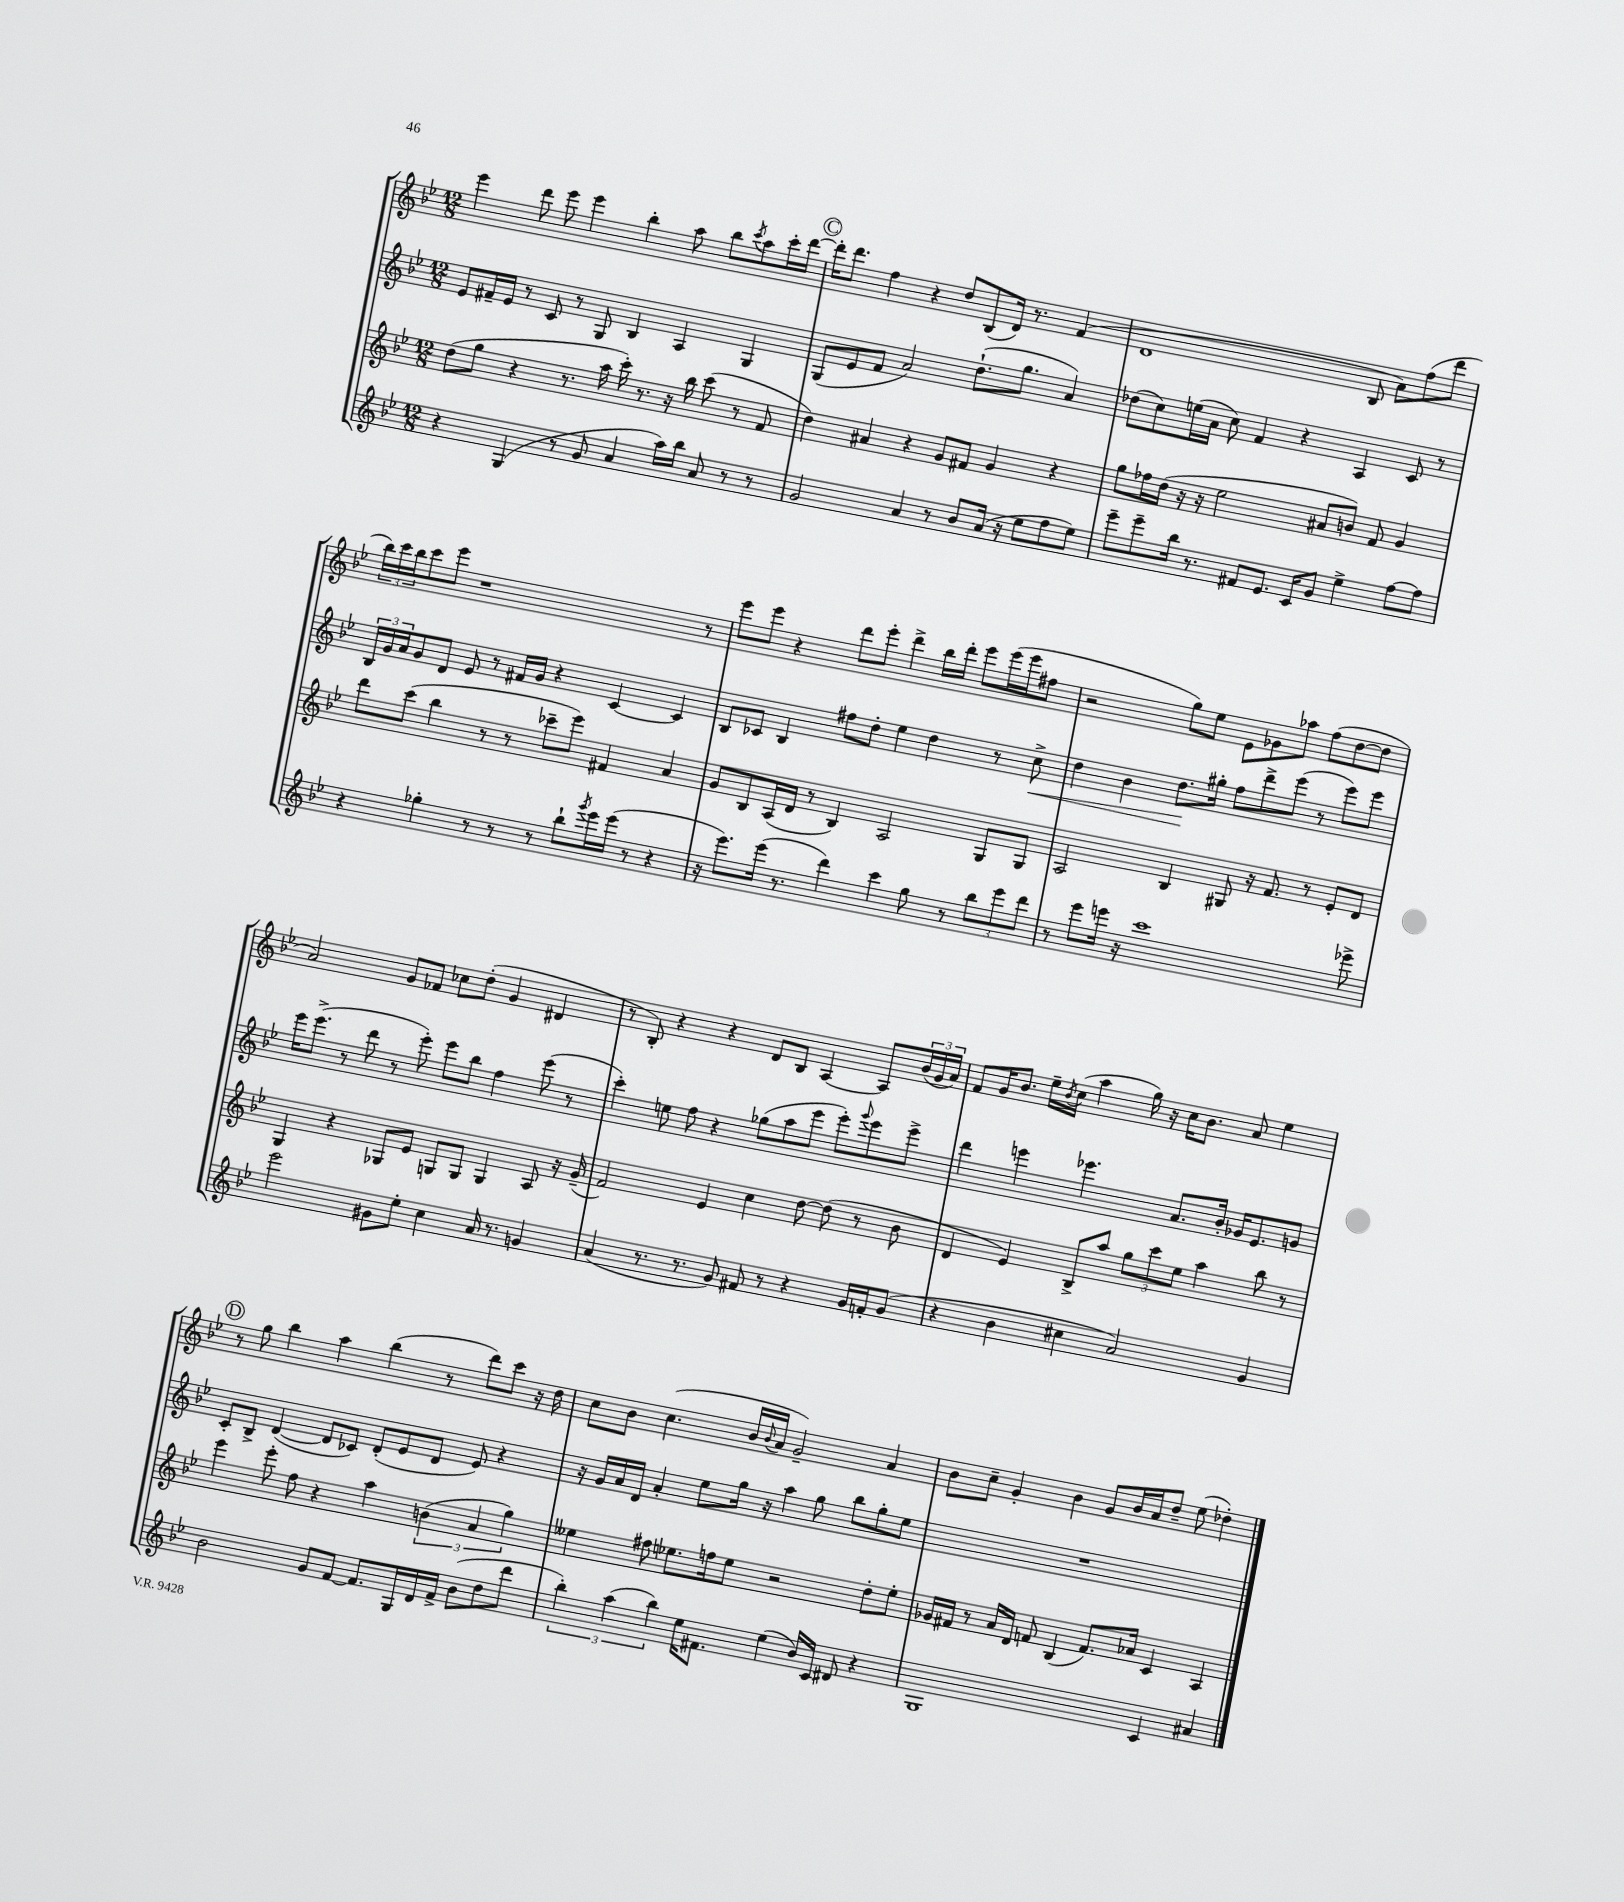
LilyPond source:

<<
\new StaffGroup <<
\new Staff = "s0" {
    \clef treble \key bes \major \numericTimeSignature \time 12/8
    ees'''4 d'''8 ees'''8 ees'''4 bes''4-. a''8 bes''8 \acciaccatura { c'''8 } a''8 c'''16-. d'''16~ |
    \mark \markup { \circle "C" } d'''16-. d'''8. f''4 r4 d''8 bes8( d'16) r8. f'4( |
    d'1 bes8 a'8) f''8( d'''8 |
    \tuplet 3/2 { bes''16) c'''16 bes''16 } c'''8 ees'''8 r1 r8 |
    ees'''8 ees'''8 r4 d'''8 ees'''8-. d'''4-> bes''16 d'''16-. ees'''8 ees'''16( ees'''16 fis''8 |
    r2 g''8) ees''8 ees'8 ges'8 aes''8 f''8( d''8~ d''8 |
    a'2) g'8 fes'8 ces''8 d''8-.( g'4 dis'4 |
    r8 bes8-.) r4 r4 d'8 bes8 a4~ a8 \tuplet 3/2 { bes'16( g'16 a'16) } |
    f'8 g'16 bes'8. ees''16-- \acciaccatura { bes'8 } c''16( a''4 g''16) r16 c''16 bes'8. a'8 ees''4 |
    \mark \markup { \circle "D" } r8 g''8 bes''4 a''4 bes''4( r8 d'''8) c'''8 r16 d''16 |
    c''8 bes'8 c''4.( bes'16 \appoggiatura { bes'8 } a'16 g'2--) a'4 |
    bes'8 c''8-- g'4-. bes'4 g'8 bes'16 a'16 d''8-- ees''8( des''4-.) \bar "|." |
}
\new Staff = "s1" {
    \clef treble \key bes \major \numericTimeSignature \time 12/8
    ees'8 fis'16-- ees'16 r8 c'8 r8 g8 bes4 a4 g4 |
    \mark \markup { \circle "C" } g8( ees'8 f'8 a'2) d''8.-!( g''8. a'4) |
    des''8( c''8) e''16( a'16 c''8) f'4 r4 a4 c'8 r8 |
    \tuplet 3/2 { bes16 g'16 a'16 } g'8 d'8 ees'8 r8 fis'16 g'16 r4 c'4~ c'4 |
    bes8 ces'8 bes4 fis''8 d''8-. ees''4 d''4 r8 c''8->\< |
    d''4 bes'4 d''8.\! gis''16-. f''8 d'''8-> ees'''8( r8 ees'''8) ees'''8 |
    ees'''16 ees'''8.->( r8 d'''8 r8 ees'''8-.) ees'''8 bes''8 f''4 ees'''8( r8 |
    c'''4-.) e''8 f''8 r4 ges''8( a''8 ees'''8 ees'''8-.) \appoggiatura { g'''8 } ees'''8 ees'''8-> |
    d'''4 e'''4 ees'''4. a'8. bes'16-. ges'16 ees'8. g'8 |
    \mark \markup { \circle "D" } c'8-. bes8-> d'4~( d'8 ces'8) d'8-.( ees'8 d'8 ees'8) r4 |
    r16 g'16 a'16 d'16 a'4-. ees''8 g''16 r16 a''4 g''8 bes''8 g''8-. ees''8 |
    R1. \bar "|." |
}
\new Staff = "s2" {
    \clef treble \key bes \major \numericTimeSignature \time 12/8
    d''8( g''8 r4 r8. a''16 c'''16-.) r8. r16 bes''16 c'''8( r8 f'8 |
    \mark \markup { \circle "C" } d''4) ais'4 r4 g'8 fis'8 g'4 r4 |
    g''8 fes''16 d''16( r16 r16 ees''2 ais'8 b'8) f'8 g'4 |
    d'''8 c'''8( bes''4 r8 r8 ces'''8-- ees'''8) fis'4 a'4 |
    g'8 bes8 a16( d'16 r8 bes4) a2 g8 g8 |
    a2 bes4 gis8 r16 f'8. r8 ees'8-. d'8 |
    g4 r4 ges8 ees'8 g8 g8 g4 a8 r16 g'16--( |
    f'2) ees'4 c''4 d''8~ d''8( r8 bes'8 |
    d'4 ees'4) bes8-> a''8 \tuplet 3/2 { g''8 c'''8 ees''8 } a''4 bes''8 r8 |
    \mark \markup { \circle "D" } ees'''4 ees'''8-. f''8 r4 a''4 \tuplet 3/2 { b'4( a'4 g''4) } |
    eeses''4 fis''8 ees''8. f''16 ees''8 r2 d''8-. ees''8-. |
    ges'16 fis'16 r8 a'16 d'16 f'8 bes4( f'8.) aes'16 c'4 a4 \bar "|." |
}
\new Staff = "s3" {
    \clef treble \key bes \major \numericTimeSignature \time 12/8
    r4 g4( r8 g'8 a'4 a''16) bes''16 a'8 r8 r8 |
    \mark \markup { \circle "C" } g'2 a'4 r8 bes'8 a'16( r16 ees''8 f''8 ees''8) |
    ees'''8-- ees'''8-- bes''16 r8. fis'8 ees'8. c'16 g'8 ees''4-> f''8~ f''8 |
    r4 ges''4-. r8 r8 r8 bes''8-! \acciaccatura { g'''8 } ees'''16 ees'''16( r8 r4 |
    r16 ees'''8.) ees'''16( r8. d'''4) c'''4 g''8 r8 \tuplet 3/2 { bes''8 ees'''8 d'''8 } |
    r8 ees'''8 e'''16 r16 c'''1 ees'''8-> |
    ees'''2 gis'8 ees''8-. c''4 a'16 r8. g'4 |
    a'4( r8. r8. g'8) fis'8 r8 r4 g'16 f'16-. g'8( |
    r4 bes'4 cis''4 a'2) g'4 |
    \mark \markup { \circle "D" } bes'2 g'8 f'8~ f'8. g16 d'16 f'16-> bes'8( d''8 d'''8 |
    \tuplet 3/2 { bes''4-.) a''4( bes''4) } ees''16 fis'8. ees''4( bes'16) c'16 dis'8 r4 |
    g1 c'4 ais'4 \bar "|." |
}
>>
>>
\layout { \context { \Score \remove "Bar_number_engraver" } }
